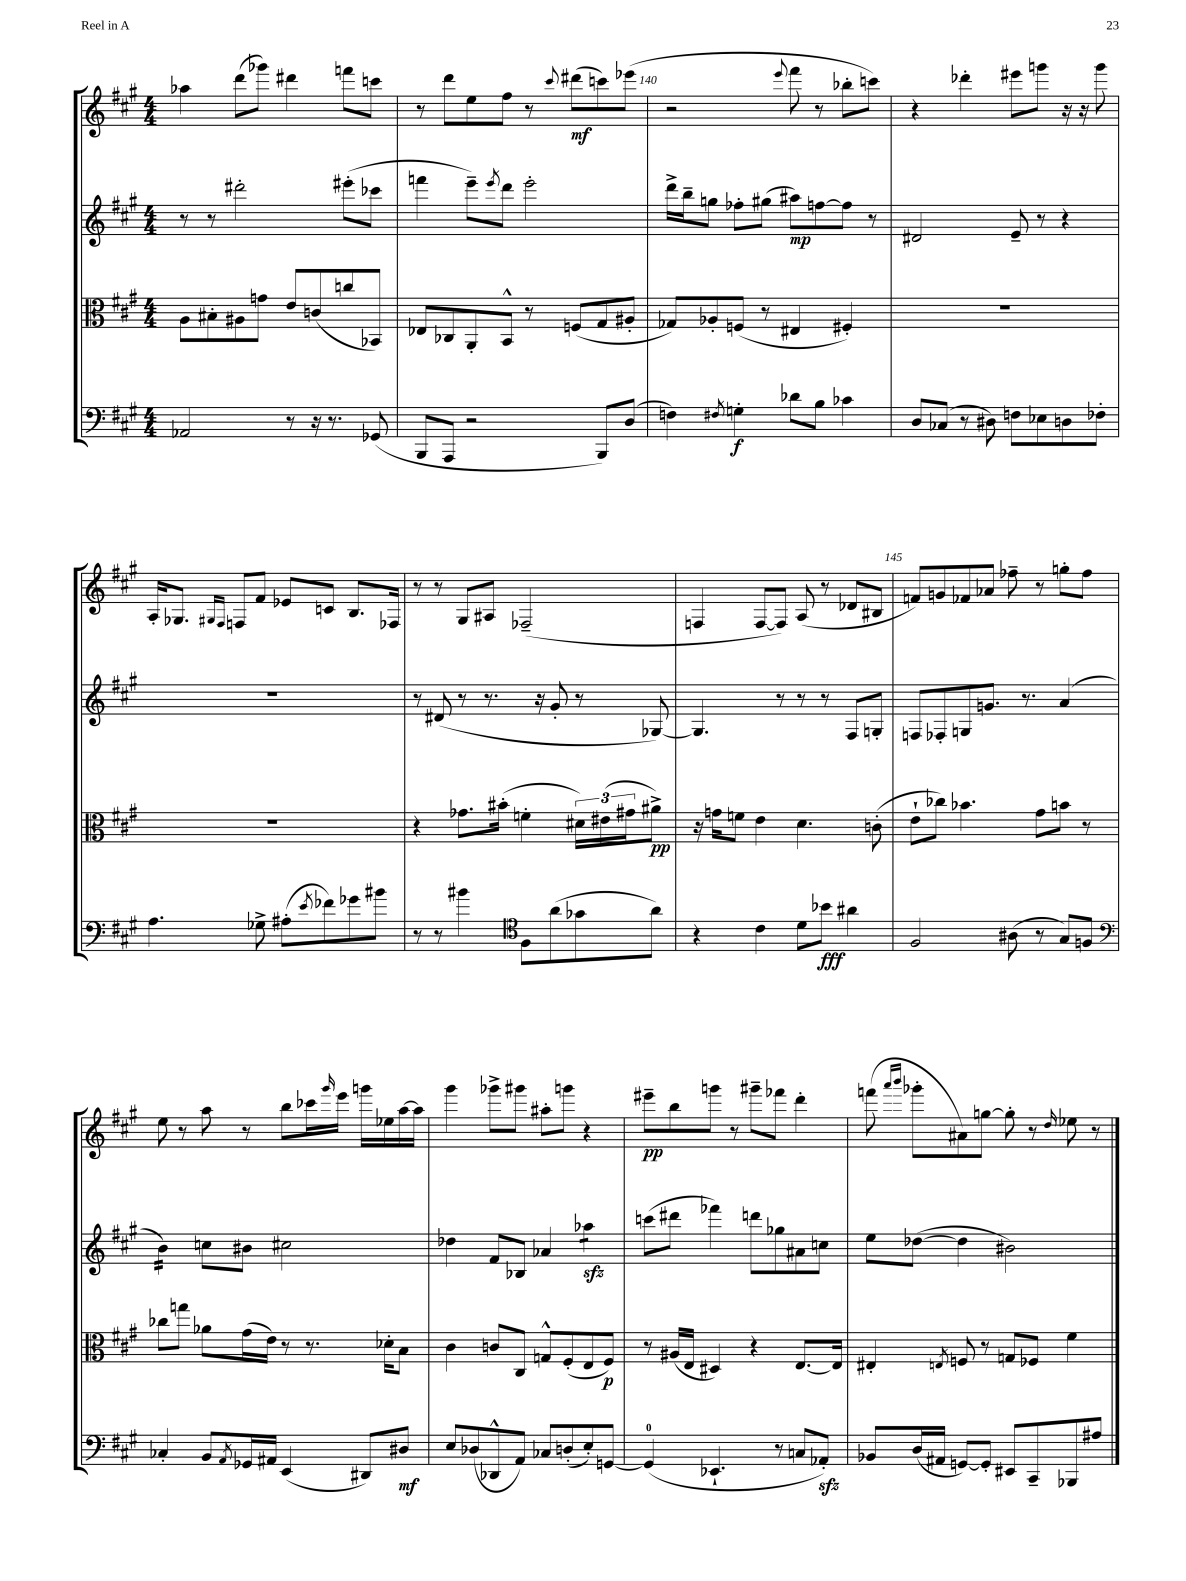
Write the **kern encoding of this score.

**kern	**kern	**kern	**kern
*staff4	*staff3	*staff2	*staff1
*clefF4	*clefC3	*clefG2	*clefG2
*k[f#c#g#]	*k[f#c#g#]	*k[f#c#g#]	*k[f#c#g#]
*M4/4	*M4/4	*M4/4	*M4/4
2AA-	8A	8r	4aa-
.	8B#'	8r	.
.	8A#	2ddd#'	(8ddd
.	8g	.	8ggg-)
8r	8e	.	4ddd#
16r	(8c	.	.
8.r	.	.	.
.	8cc	(8eee#'	8fff
(8GG-	8BB-)	8ccc-	8ccc
=	=	=	=
8BBB	8E-	4fff	8r
8AAA	8C-	.	8ddd
2r	8AA'	8eee~)	8ee
.	.	8qeee	.
.	8BB^^	8ddd	8ff#
.	8r	2eee'	8r
.	.	.	8qqccc#
.	(8F	.	(8ddd#
8BBB)	8G#	.	8ccc)
(8D	8A#'	.	(8eee-
=	=	=	=
4F)	8G-)	16ddd^	2r
.	.	16bb~	.
.	8A-'	8gg	.
8qF#	.	.	.
4G'	(8F	8ff-'	.
.	8r	(8gg#	.
.	.	.	8qqeee
8d-	4E#	8aa#)	8fff#
8B	.	[8ff	8r
4c-	4F#')	8ff]	8bb-'
.	.	8r	8ccc)
=	=	=	=
8D	1r	2d#	4r
(8C-	.	.	.
8r	.	.	4ddd-'
8D#)	.	.	.
8F	.	8e~	8eee#
8E-	.	8r	8ggg
8D	.	4r	16r
.	.	.	16r
8F-'	.	.	8ggg
=	=	=	=
4.A	1r	1r	16A'
.	.	.	8.G-
.	.	.	16qqG#
.	.	.	16qqF#
.	.	.	8F
8G-^	.	.	8f#
(8A#'	.	.	8e-
8qe	.	.	.
8f-)	.	.	8c
8g-	.	.	8.B
8b#	.	.	.
.	.	.	16F-
=	=	=	=
8r	4r	8r	8r
8r	.	(8d#	8r
4b#	8.g-	8r	8G#
.	.	8.r	8A#
.	(16b#'	.	.
*clefC4	*	*	*
8F#	4f'	.	(2F-~
.	.	16r	.
(8a	.	8g#'	.
8g-	24d#)	8r	.
.	(24e#	.	.
.	24g#	.	.
8a)	8a#^)	[8G-)	.
=	=	=	=
4r	16r	4.G-]	4F
.	16g	.	.
.	8f	.	.
4c#	4e	.	[8F
.	.	8r	8F])
8d	4.d	8r	(8A
8b-	.	8r	8r
4a#	.	8F#	8d-
.	(8c'	8G'	8B#
=	=	=	=
2F#	8e`	8F	8f)
.	8cc-)	8F-'	8g
.	4.b-	8G	8f-
.	.	8.g	8a-
(8A#	.	.	8ff-~
.	.	8.r	.
8r	8g#	.	8r
8G#)	8b	(4a	8gg'
8F	8r	.	8ff-
=	=	=	=
*clefF4	*	*	*
4C-'	8cc-	4b)	8ee
.	8gg	.	8r
8BB	8a-	8cc	8aa
8qAA	.	.	.
16GG-	(16g#	8b#	8r
16AA#	16e)	.	.
(4EE	8r	2cc#	8bb
.	8.r	.	16ccc-
.	.	.	16qqggg#
.	.	.	16eee
8DD#)	.	.	16ggg
.	16d-'	.	16ee-
8D#	8B	.	[16aa
.	.	.	16aa]
=	=	=	=
8E	4c#	4dd-	4ggg#
(8D-	.	.	.
8DD-^^	8c	8f#	8ggg-^
8AA)	8C#	8B-	8ggg#
8C-	8G^^	4a-	8aa#'
(8D'	(8F#'	.	8ggg
8E')	8E	4aa-	4r
[8GG	8F#)	.	.
=	=	=	=
(4GG]	8r	(8ccc	8eee#~
.	(16A#	8ddd#	8bb
.	16E	.	.
4.EE-`	4D#)	4fff-)	8ggg
.	.	.	8r
.	4r	8ddd	8ggg#~
8r	.	8gg-	8fff-
8C	[8.E	8a#	4ddd'
8AA-')	.	8cc	.
.	16E]	.	.
=	=	=	=
8BB-	4E#'	8ee	(8fff
.	.	.	16qqaaa
.	.	.	16qqbbb
(16D	.	([8dd-	8ggg-'
16AA#	.	.	.
.	8qE	.	.
[8GG)	8F	4dd-]	8a#)
8GG']	8r	.	[8gg
8EE#	8G	2b#)	8gg']
8CC#~	8F-	.	8r
.	.	.	16qqdd
8BBB-	4f#	.	8ee-
8A#	.	.	8r
==	==	==	==
*-	*-	*-	*-
